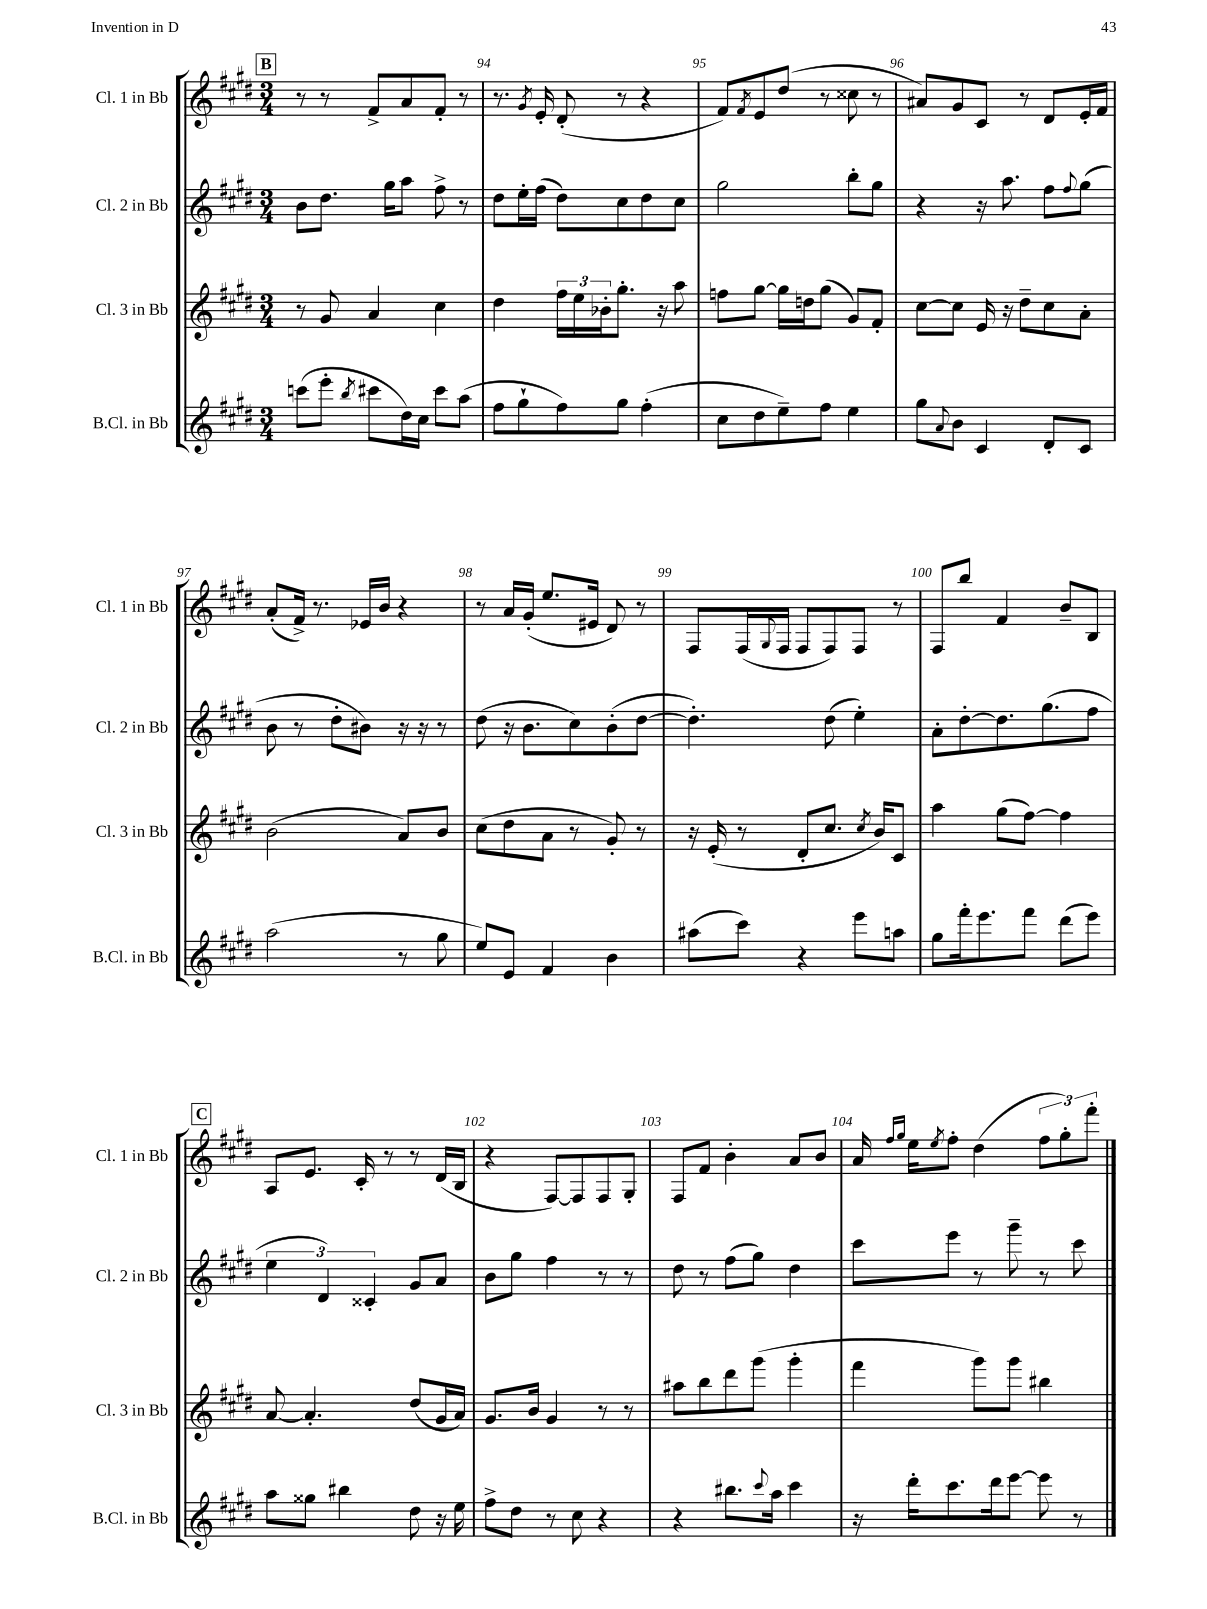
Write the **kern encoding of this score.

**kern	**kern	**kern	**kern
*staff4	*staff3	*staff2	*staff1
*clefG2	*clefG2	*clefG2	*clefG2
*k[f#c#g#d#]	*k[f#c#g#d#]	*k[f#c#g#d#]	*k[f#c#g#d#]
*M3/4	*M3/4	*M3/4	*M3/4
(8ccc\L	8r	8b\L	8r
8eee'\J	8g#/	8.dd#\J	8r
8qbb/	.	.	.
8ccc#\L	4a/	.	8f#^/L
.	.	16gg#\LK	.
16dd#\L)	.	8aa\J	8a/
16cc#\JJ	.	.	.
8ccc#\L	4cc#\	8ff#^\	8f#'/J
(8aa\J	.	8r	8r
=	=	=	=
8ff#\L	4dd#\	8dd#\L	8.r
8gg#`\	.	16ee'\L	.
.	.	.	8qg#/
.	.	(16ff#\JJ	16e'/
8ff#\)	24ff#\LL	8dd#\L)	(8d#'/
.	24ee\	.	.
.	24b-'\J	.	.
8gg#\J	8.gg#'\J	8cc#\	8r
(4ff#'\	.	8dd#\	4r
.	16r	.	.
.	8aa\	8cc#\J	.
=	=	=	=
8cc#\L	8ff\L	2gg#\	8f#/L)
.	.	.	8qf#/
8dd#\	[8gg#\J	.	8e/
8ee~\)	16gg#\]LL	.	(8dd#/J
.	16dd\J	.	.
8ff#\J	(8gg#\J	.	8r
4ee\	8g#/L)	8bb'\L	8cc##\
.	8f#'/J	8gg#\J	8r
=	=	=	=
8gg#\L	[8cc#\L	4r	8a#/L)
8qqa/	.	.	.
8b\J	8cc#\]J	.	8g#/
4c#/	16e/	16r	8c#/J
.	16r	8.aa\	.
.	8dd#~\L	.	8r
8d#'/L	8cc#\	8ff#\L	8d#/L
.	.	8qqff#/	.
8c#/J	8a'\J	(8gg#\J	16e'/L
.	.	.	16f#/JJ
=	=	=	=
(2aa\	(2b\	8b\	(8a'/L
.	.	8r	16f#^/Jk)
.	.	.	8.r
.	.	8dd#'\L	.
.	.	8b#\J)	16e-/LL
.	.	.	16b/JJ
8r	8a/L)	16r	4r
.	.	16r	.
8gg#\	8b/J	8r	.
=	=	=	=
8ee/L)	(8cc#\L	(8dd#\	8r
8e/J	8dd#\	16r	16a/LL
.	.	8.b\L	(16g#'/JJ
4f#/	8a\J	.	8.ee/L
.	8r	8cc#\)	.
.	.	.	16e#/Jk
4b\	8g#'/)	(8b'\	8d#/)
.	8r	[8dd#\J	8r
=	=	=	=
(8aa#\L	16r	4.dd#'\])	8F#/L
.	(16e'/	.	.
8ccc#\J)	8r	.	(16F#/L
.	.	.	8qqG#/
.	.	.	16F#/JJ
4r	8d#'/L	.	8F#/L
.	8.cc#/J	(8dd#\	8F#/)
8eee\L	.	4ee'\)	8F#/J
.	8qcc#/	.	.
.	16b/LK)	.	.
8aa\J	8c#/J	.	8r
=	=	=	=
8gg#\L	4aa\	8a'\L	8F#/L
16fff#'\k	.	[8dd#'\	8bb/J
8.eee\	.	.	.
.	(8gg#\L	8.dd#\]	4f#/
8fff#\J	[8ff#\J)	.	.
.	.	(8.gg#\	.
(8ddd#\L	4ff#\]	.	8b~/L
8eee\J)	.	8ff#\J	8B/J
=	=	=	=
8aa\L	[8a/	6ee\	8A/L
8gg##\J	4.a'/]	.	8.e/J
.	.	6d#/)	.
4bb#\	.	.	.
.	.	.	16c#'/
.	.	6c##'/	.
.	.	.	8r
8dd#\	(8dd#/L	8g#/L	8r
16r	16g#/L	8a/J	(16d#/LL
16ee\	16a/JJ)	.	16B/JJ
=	=	=	=
8ff#^\L	8.g#/L	8b\L	4r
8dd#\J	.	8gg#\J	.
.	16b/Jk	.	.
8r	4g#/	4ff#\	[8F#/L)
8cc#\	.	.	8F#/]
4r	8r	8r	8F#/
.	8r	8r	8G#'/J
=	=	=	=
4r	8aa#\L	8dd#\	8F#/L
.	8bb\	8r	8f#/J
8.bb#\L	8ddd#\	(8ff#\L	4b'\
.	(8ggg#\J	8gg#\J)	.
8qqccc#/	.	.	.
16aa\Jk	.	.	.
4ccc#\	4ggg#'\	4dd#\	8a/L
.	.	.	8b/J
=	=	=	=
16r	4fff#\	8ccc#\L	16a/
.	.	.	16qqff#/LL
.	.	.	16qqgg#/JJ
16ddd#'\LK	.	.	16ee\LK
.	.	.	8qee/
8.ccc#\	.	8eee\J	8ff#'\J
.	8ggg#\L)	8r	(4dd#\
16ddd#\k	.	.	.
[8eee\J	8ggg#\J	8ggg#~\	.
8eee\]	4bb#\	8r	12ff#\L
.	.	.	12gg#'\)
8r	.	8ccc#\	.
.	.	.	12fff#'\J
==	==	==	==
*-	*-	*-	*-
